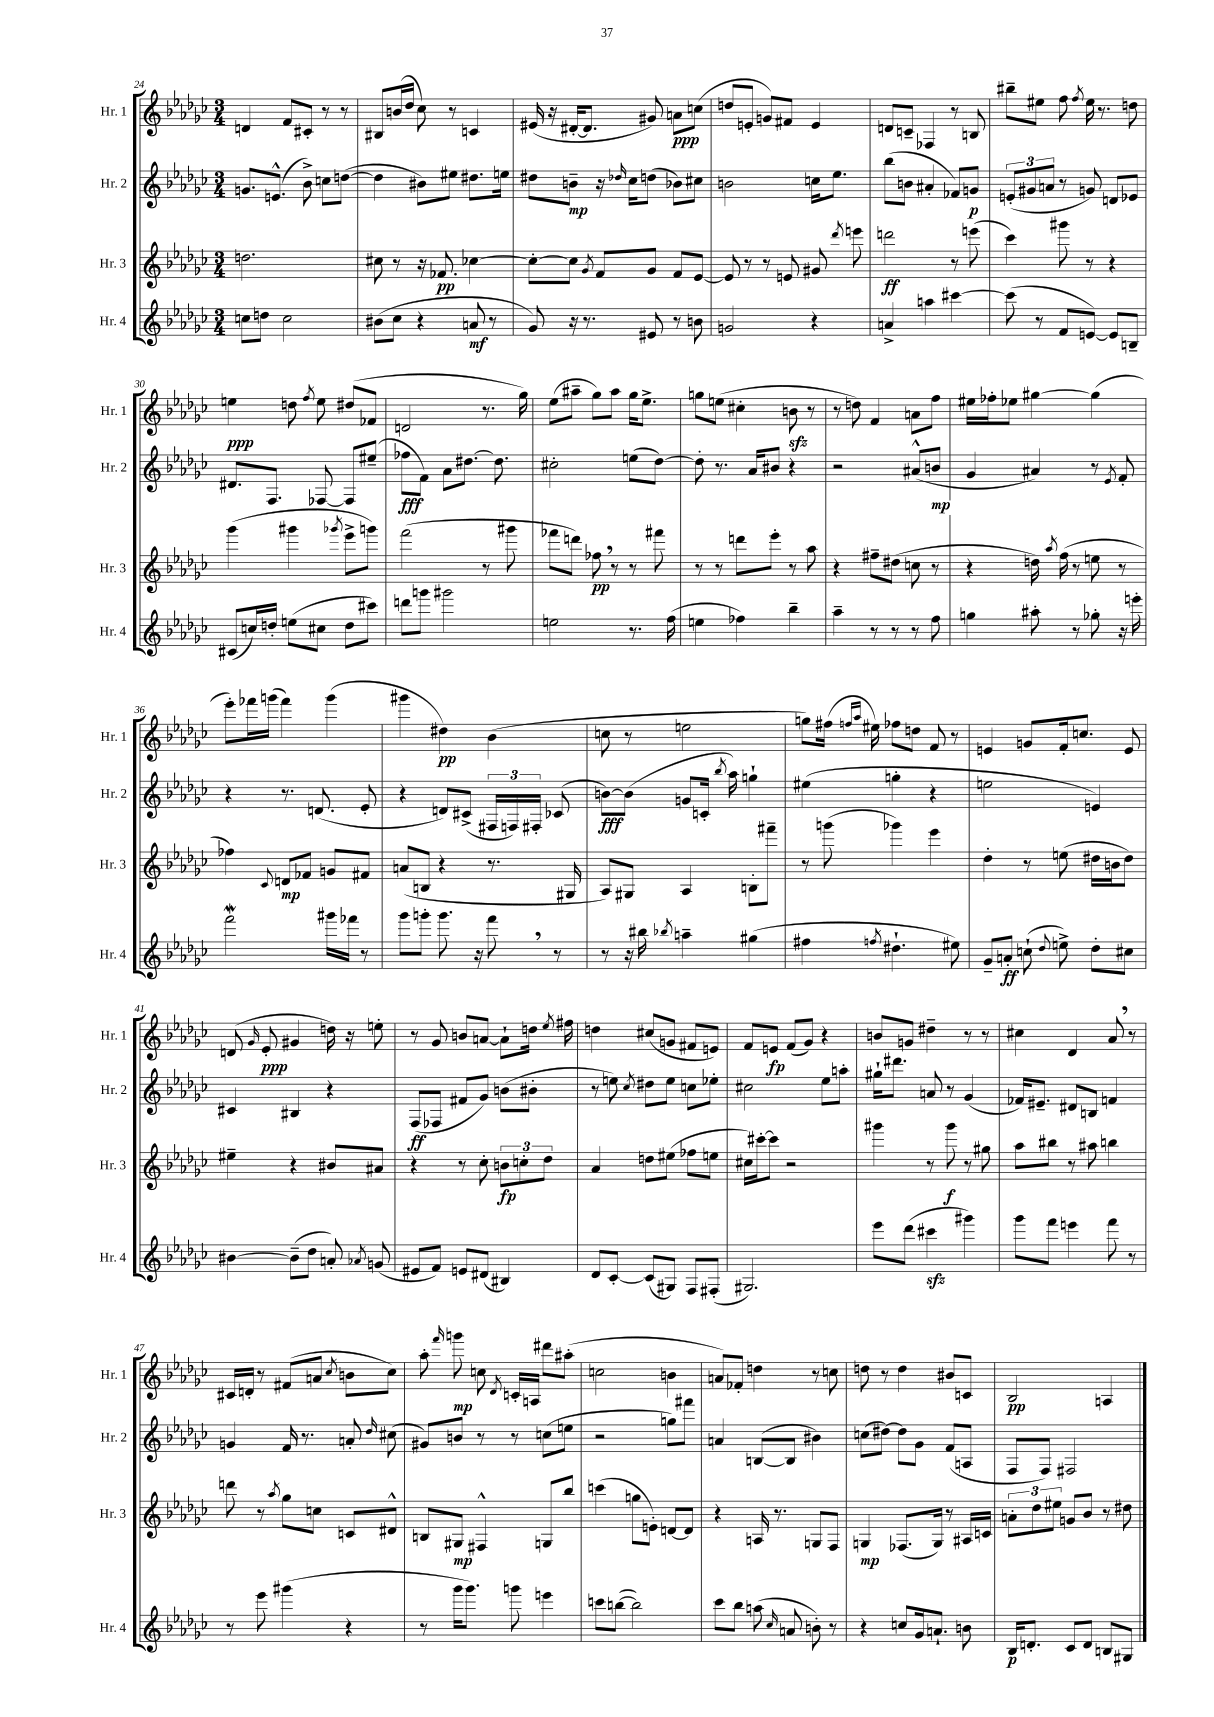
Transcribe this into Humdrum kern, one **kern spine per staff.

**kern	**kern	**kern	**kern
*staff4	*staff3	*staff2	*staff1
*clefG2	*clefG2	*clefG2	*clefG2
*k[b-e-a-d-g-c-]	*k[b-e-a-d-g-c-]	*k[b-e-a-d-g-c-]	*k[b-e-a-d-g-c-]
*M3/4	*M3/4	*M3/4	*M3/4
8cc\L	2.dd\	8.g/L	4d/
8dd\J	.	.	.
.	.	(8.e^^/J	.
2cc\	.	.	8f/L
.	.	8b-^\)	8c#'/J
.	.	8cc\L	8r
.	.	([8dd\J	8r
=	=	=	=
(8b#\L	8cc#\	4dd\]	8B#/L
8cc-\J	8r	.	(16b/L
.	.	.	16dd-/JJ
4r	16r	8b#\L)	8cc-\)
.	8.f-/	.	.
.	.	8ee#\J	8r
8a/	[4cc-\	8.dd#\L	4c/
8r	.	.	.
.	.	16ee\Jk	.
=	=	=	=
8g-/)	8cc-'\_L	8dd#\L	(16e#/
.	.	.	16r
16r	8cc-\]J	8b~\J	[16d#'/LK
8.r	.	.	8.d#/]J
.	8qg-/	.	.
.	8f/L	16r	.
.	.	16qqdd-/	.
.	.	16cc-\LK	.
8e#/	8g-/J	(8dd\J	8g#/)
8r	8f/L	8b-\L)	8a\L
8b\	[8e-/J	8cc#\J	(8cc\J
=	=	=	=
2g/	8e-/]	2b\	8dd/L
.	8r	.	8e'/J
.	8r	.	8g/L)
.	8e/	.	8f#/J
4r	8g#/	16cc\LK	4e/
.	.	8.ee-\J	.
.	8qddd-/	.	.
.	8eee\	.	.
=	=	=	=
4a^/	2ddd\	(8bb-\L	8d/L
.	.	8b\J	8c~/J
4aa\	.	4a#'/	4F-/
[4ccc#\	8r	8f-/L)	8r
.	(8eee\	8g/J	8B/
=	=	=	=
(8ccc#\]	4ccc-\)	(12e'/L	8bb#~\L
.	.	12g#/	.
8r	.	.	8ee#\J
.	.	12a/J	.
8f/L	8ggg#\	8r	8ff\
.	.	.	8qff/
[8e/J)	8r	8g/)	16ee#\
.	.	.	8.r
8e/]L	4r	8d/L	.
8B~/J	.	8e-/J	8dd\
=	=	=	=
(8c#/L	(4ggg-\	8.d#/L	4ee\
16cc/L)	.	.	.
16dd'/JJ	.	8.F/J	.
(8ee\L	4ggg#\	.	8dd\
.	.	.	8qff/
8cc#\J	.	[8F-/	8ee\
.	8qggg-/	.	.
8dd\L	8eee-^\L	8F-/]L	(8dd#/L
8ccc#\J)	8ggg\J)	(8ee#~/J	8f-/J
=	=	=	=
8ddd\L	(2fff\	8ff-\L	2d/
8ggg\J	.	8f\J)	.
2ggg#\	.	8a-\L	.
.	.	[8.dd#\J	.
.	8r	.	8.r
.	.	8.dd#\]	.
.	8ggg#\	.	.
.	.	.	16gg-\)
=	=	=	=
2ee\	8fff-\L	2cc#'\	(8ee-\L
.	8ddd\J)	.	8aa#~\J
.	8ff-\	.	8gg-\L)
.	8r	.	8aa#\J
8.r	8r	(8ee\L	16gg-\LK
.	.	.	8.ee-^\J
.	8fff#\	[8dd-\J)	.
(16ff\	.	.	.
=	=	=	=
4ee\	8r	8dd-'\]	8gg\L
.	8r	8.r	(8ee\J
4ff-\)	8ddd\L	.	4cc#'\
.	.	16a-/LK	.
.	8eee-'\J	8b#/J	.
4bb-~\	8r	4r	8b\
.	8aa-\	.	8r
=	=	=	=
4aa-~\	4r	2r	8r
.	.	.	8dd\)
8r	8ff#~\L	.	4f/
8r	(8dd#\J	.	.
8r	8cc\	(8a#^^/L	8a\L
8ff\	8r	8b/J	8ff\J
=	=	=	=
4gg\	4r	4g-/	16ee#\LL
.	.	.	16ff-'\J
.	.	.	8ee-\J
8aa#'\	16dd\)	4a#/)	[4gg#\
.	8qaa-/	.	.
.	(16ff\	.	.
8r	8r	.	.
8gg-'\	8ee\	8r	(4gg#\]
.	.	8qe-/	.
16r	8r	8f'/	.
16eee'\	.	.	.
=	=	=	=
2fff\	4ff-\)	4r	8eee-'\L)
.	.	.	16fff-\L
.	.	.	(16ggg\JJ
.	8qqc-/	.	.
.	8d/L	8.r	4fff-\)
.	8f-/J	.	.
.	.	(8.d/	.
16ggg#\LL	8g/L	.	(4ggg\
16fff-\JJ	.	.	.
8r	8f#/J	8e-'/	.
=	=	=	=
8ggg-\L	(8a/L	4r	4ggg#\
8ggg'\J	8B/J	.	.
8.ggg\	4r	8d/L)	4dd#\)
.	.	(8c#^/J	.
16r	.	.	.
8fff\	8.r	24F#/LL	(4b-\
.	.	24F/)	.
.	.	24F#'/JJ	.
8r	.	(8c-/	.
.	16G#/	.	.
=	=	=	=
8r	8A-/L)	[8b\L)	8cc\
16r	8G#/J	(8b\]J	8r
16bb#\	.	.	.
8qbb-/	.	.	.
4aa~\	4A-/	8g/L	2ee\
.	.	16c'/Jk	.
.	.	8qbb-/	.
.	.	16aa-\)	.
(4gg#\	8B'\L	4gg`\	.
.	8fff#~\J	.	.
=	=	=	=
4ff#\	8r	(4ee#\	8gg\L)
.	(8ggg\	.	(16ff#\Jk
.	.	.	16qqff/LL
.	.	.	16qqaa-/JJ
.	.	.	16ee#\)
8qff/	.	.	.
4.dd#`\	4ggg-\)	4gg'\	8ff-\L
.	.	.	8dd\J
.	4eee-\	4r	8f/
8ee#\)	.	.	8r
=	=	=	=
8g-~/L	4dd-'\	2ee\	4e/
8a'/J	.	.	.
(8cc`\	8r	.	8g/L
8qqdd-/	.	.	.
8ee^\)	(8ee\	.	16f'/k
.	.	.	8.cc/J
8dd-'\L	16dd#\LL	4e/)	.
.	16b\J	.	.
8cc#\J	8dd#\J)	.	8e/
=	=	=	=
[4b#\	4ee#~\	4c#/	(8d/
.	.	.	16qqg-/
.	.	.	8e-'/
(8b#~\]L	4r	4B#/	4g#/
8dd-\J	.	.	.
8a'/)	8b#/L	4r	16dd\)
.	.	.	16r
8qa-/	.	.	.
(8g/	8a#/J	.	8ee'\
=	=	=	=
8e#/L	4r	(8F/L	8r
8f/J)	.	8F-/J	8g-/
8e/L	8r	8f#/L	8b/L
(8d#/J	8cc-'\	8g-/J)	[8a/J
4B#/)	12b\L	(8b\L	8a`\]L
.	12cc'\	.	.
.	.	8b#'\J	16dd\Jk
.	12dd-\J	.	.
.	.	.	8qee-/
.	.	.	16ff#\
=	=	=	=
8d-/L	4a-/	8r	4dd\
[8c-'/J	.	8ee\)	.
.	.	8qcc-/	.
(8c-/]L	8dd\L	8dd#\L	(8cc#/L
8G#/J)	(8ee#\J	8ee\J	8g/J
8F/L	8ff-\L	8cc\L	8f#/L
(8F#'/J	8ee\J	8ee-'\J	8e/J)
=	=	=	=
2.G#/)	16cc#\LL)	2cc#\	8f/L
.	[16ccc#'\J	.	.
.	8ccc#\]J	.	8e/J
.	2r	.	(8f/L
.	.	.	8g-/J)
.	.	8ee-\L	4r
.	.	8aa'\J	.
=	=	=	=
8eee-\L	4ggg#\	16gg#`\LK	8b/L
.	.	8.ddd#\J	.
(8ddd-\J	.	.	8g/J
4ccc#\	8r	8a/	4dd#~\
.	8ggg#\	8r	.
4ggg#\)	8r	(4g-/	8r
.	8gg#\	.	8r
=	=	=	=
8ggg-\L	8aa-\L	16f-/LK)	4cc#\
.	.	8.e#~/J	.
8fff\J	8bb#\J	.	.
4eee\	8r	8d#/L	4d-/
.	8aa#\	8B/J	.
8fff\	4bb\	4f/	8a-/
8r	.	.	8r
=	=	=	=
8r	8ddd\	4g/	16c#/LL
.	.	.	16d'/JJ
8eee-\	8r	.	8r
.	8qaa-/	.	.
(4ggg#\	8gg-\L	16f/	(8f#/L
.	.	8.r	.
.	8cc\J	.	8a/J
.	.	.	8qcc-/
4r	8c/L	8a'/	8b\L
.	.	16qqdd-/	.
.	8d#^^/J	(8cc#\	8cc-\J)
=	=	=	=
8r	8B/L	8g#/L)	8aa-'\
.	.	.	16qqfff/
16ggg-\LK	8G#/J	8b/J	8ggg\
8.ggg-\J)	.	.	.
.	4F#^^/	8r	8cc\
.	.	.	8qd-/
8ggg\	.	8r	16c'/LL
.	.	.	16A/JJ
4eee\	8G/L	(8cc\L	8ddd#\L
.	8bb-/J	8ee\J	(8aa#'\J
=	=	=	=
8ccc\L	(4ccc\	2r	2cc\
([8bb\J	.	.	.
2bb\])	8gg\L	.	.
.	8e'\J)	.	.
.	[8d/L	8gg\L)	4b\
.	8d/]J	8fff#\J	.
=	=	=	=
8ccc-\L	4r	4a/	8a/L)
8bb-\J	.	.	8f-'/J
(8aa\	16A/	([8B/L	4dd\
.	8.r	.	.
16qqcc-/	.	.	.
8a/	.	8B/]J	.
8b'\)	8G/L	4b#\)	8r
8r	8F/J	.	8cc\
=	=	=	=
4r	4G/	(8cc\L	8dd\
.	.	[8dd#\J)	8r
8cc/L	(8.F-/L	8dd#\]L	4dd\
16g-/k	.	8g-\J	.
8.a`/J	16G/Jk)	.	.
.	8r	(8f/L	8b#/L
8b\	16A#/LL	8A/J	8c/J
.	16c/JJ	.	.
=	=	=	=
16B-/LK	12a'\L	8F/L	2B-/
8.d'/J	.	.	.
.	12dd-\	.	.
.	.	8F/J)	.
.	12ee#\J	.	.
8c-/L	8g/L	2F#/	.
8d/J	8b-/J	.	.
8B/L	8r	.	4A/
8G#/J	8dd#\	.	.
==	==	==	==
*-	*-	*-	*-
